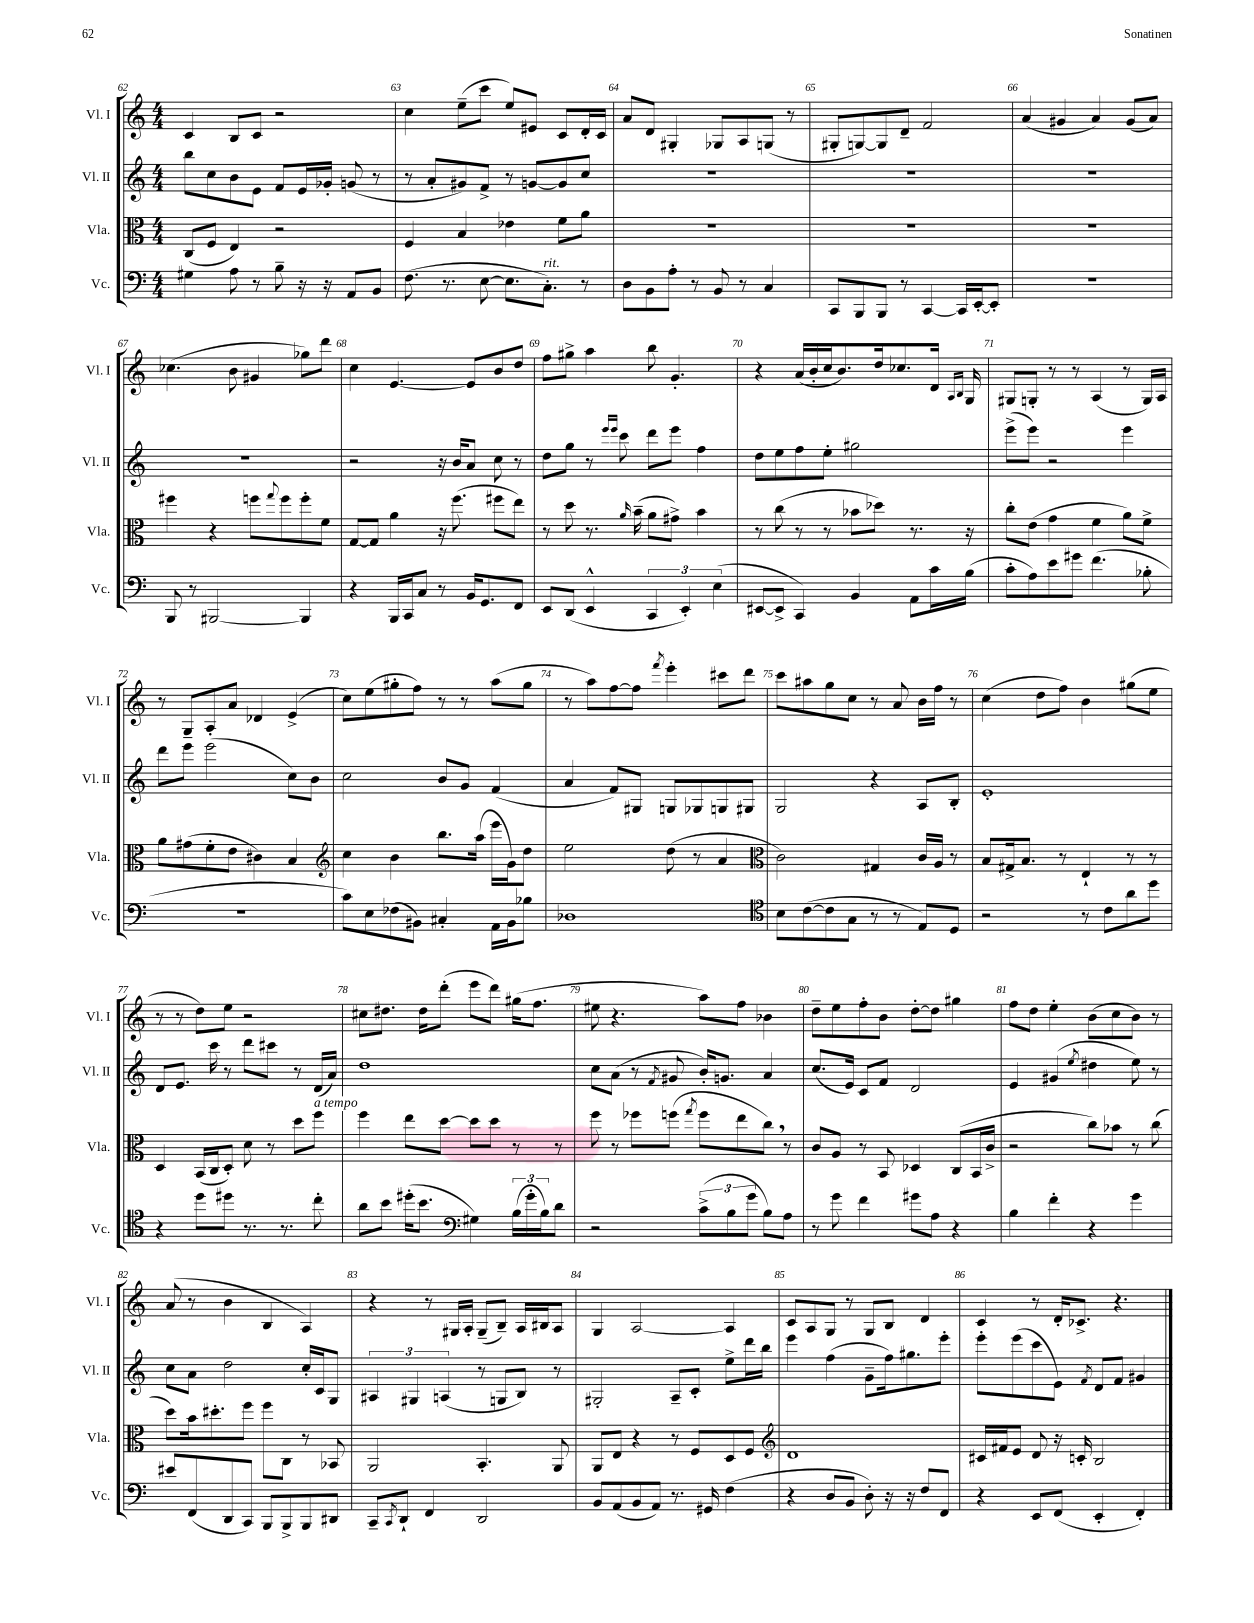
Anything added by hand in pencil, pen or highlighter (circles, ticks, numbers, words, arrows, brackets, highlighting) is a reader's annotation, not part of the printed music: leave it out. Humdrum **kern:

**kern	**kern	**kern	**kern
*part4	*part3	*part2	*part1
*staff4	*staff3	*staff2	*staff1
*I"Vc.	*I"Vla.	*I"Vl. II	*I"Vl. I
*I'Vc.	*I'Vla.	*I'Vl. II	*I'Vl. I
*clefF4	*clefC3	*clefG2	*clefG2
*k[]	*k[]	*k[]	*k[]
*M4/4	*M4/4	*M4/4	*M4/4
=62	=62	=62	=62
4G#X\	(8C/L	8bb\L	4c/
.	8F/J	8cc\	.
8A\	4E/)	8b\	8B/L
8r	.	8e\J	8c/J
8B~\	2r	8f/L	2r
16r	.	16e/L	.
16r	.	16g-X'/JJ	.
8AA/L	.	(8gn/	.
8BB/J	.	8r	.
=63	=63	=63	=63
(8.F\	4F/	8r	4cc\
.	.	8a'/L	.
8.r	.	.	.
.	4B/	8g#X/)	(8ee~\L
[8E\	.	8f^/J	8ccc\J
8.E\L]	4e-X\	8r	8ee/L)
.	.	[8gn/L	8e#X/J
!LO:TX:a:i:t=rit.	!	!	!
8.C'\J)	.	.	.
.	8f\L	8g/]	8c/L
8r	8a\J	8cc/J	16d'/L
.	.	.	16c/JJ
=64	=64	=64	=64
8D\L	1r	1r	8a/L
8BB\	.	.	8d/J
8A'\J	.	.	4G#X'/
8r	.	.	.
8BB/	.	.	8G-X/L
8r	.	.	8A/
4C/	.	.	(8Gn/J
.	.	.	8r
=65	=65	=65	=65
8CC/L	1r	1r	8G#X'/L
8BBB/	.	.	[8Gn/)
8BBB/J	.	.	8G/]
8r	.	.	8d~/J
[4CC/	.	.	2f/
16CC/LL]	.	.	.
[16EE'/J	.	.	.
8EE'/J]	.	.	.
=66	=66	=66	=66
1r	1r	1r	(4a/
.	.	.	4g#X/
.	.	.	4a/)
.	.	.	(8g#/L
.	.	.	8a/J)
!!LO:LB:g=z
=67	=67	=67	=67
8BBB/	4ff#X\	1r	(4.cc-X\
8r	.	.	.
[2BBB#X/	4r	.	.
.	.	.	8b\
.	8ffn\L	.	4g#X/
.	8qqgg/	.	.
.	8ff\	.	.
4BBB#/]	8ff'\	.	8gg-X\L)
.	8f\J	.	8ddd\J
=68	=68	=68	=68
4r	[8G/L	2r	4cc\
.	8G/J]	.	.
16BBB/LL	4a\	.	[4.e/
16CC/J	.	.	.
8C/J	.	.	.
8r	16r	16r	.
.	(8.ff\	16b/KL	.
16BB/KL	.	8a/J	8e/L]
8.GG/	.	.	.
.	8ff#X\L	8cc\	8b/
8FF/J	8ee\J)	8r	8dd/J
=69	=69	=69	=69
8EE/L	8r	8dd\L	8ff\L
(8DD/J	8dd\	8gg\J	8gg#X^\J
4EE^^/	8.r	8r	4aa\
.	.	16qqeee/LL	.
.	.	16qqeee/JJ	.
.	.	8ccc\	.
.	16qqa/	.	.
.	(16b~\	.	.
6CC/	8a\L	8ddd\L	8bb\
.	8g#X^\J)	8eee\J	4.g'/
6EE'/)	.	.	.
.	4b\	4ff\	.
(6E\	.	.	.
=70	=70	=70	=70
[8EE#X/L	8r	8dd\L	4r
8EE#^/J]	(8cc\	8ee\	.
4CC/)	8r	8ff\	(16a/LL
.	.	.	16b'/
.	8r	8ee'\J	16cc/J
.	.	.	8.b/)
4BB/	8b-X\L	2gg#X\	.
.	8dd-X\J)	.	16dd/k
.	.	.	8.cc-X/
8AA\L	8.r	.	.
16c\L	.	.	16d/Jk
.	.	.	16qqA/LL
.	.	.	16qqB/JJ
(16B\JJ	16r	.	16G/
=71	=71	=71	=71
8c'\L	8cc'\L	(8eee^\L	8G#X/L
8A\)	(8e\J	8eee\J)	8Gn'/J
8e\	4g\	2r	8r
8g#X\J	.	.	8r
(4.f\	4f\	.	(4A/
.	8a\L)	4eee\	8r
8B-X'\	8f^\J	.	16G/LL)
.	.	.	16A/JJ
!!LO:LB:g=z
=72	=72	=72	=72
1r	8a\L	8ddd\L	8r
.	(8g#X\	8eee\J	8G~/L
.	8f'\	(2eee\	8A'/
.	8e\J	.	8a/J
.	4c#X\)	.	4d-X/
.	4B/	8cc\L)	(4e^/
.	.	8b\J	.
=73	=73	=73	=73
*	*clefG2	*	*
8c\L)	4cc\	2cc\	8cc\L)
8E\	.	.	(8ee\
(8F-X\	4b\	.	8gg#X'\
8BB#X\J)	.	.	8ff\J)
4C#X'/	8.bb\L	8b/L	8r
.	.	8g/J	8r
.	(16aa\Jk	.	.
16AA\LL	16eee\LL	(4f/	(8aa\L
16BB#\J	16g\J)	.	.
8B-X\J	8dd\J	.	8gg#\J
=74	=74	=74	=74
1D-X	2ee\	4a/	8r
.	.	.	8aa\L)
.	.	8f/L)	[8ff\
.	.	8G#X/J	8ff\J]
.	.	.	8qfff/
.	(8dd\	8Gn/L	4eee'\
.	8r	8G-X/	.
.	4a/	8Gn/	8ccc#X\L
.	.	8G#X/J	8ddd\J
=75	=75	=75	=75
*clefC4	*clefC3	*	*
8B\L	2c\)	2G/	8ccc\L
([8c\	.	.	8aa#X\
8c\]	.	.	8gg\
8G\J	.	.	8cc\J
8r	4G#X/	4r	8r
8r	.	.	8a/
8E/L)	16c/LL	8A/L	16b\LL
.	16A/JJ	.	16ff\JJ
8D/J	8r	8B'/J	8r
=76	=76	=76	=76
2r	8B/L	1e'	(4cc\
.	16G#X^/k	.	.
.	8.B/J	.	.
.	.	.	8dd\L
.	8r	.	8ff\J)
8r	4E`/	.	4b\
8c\L	.	.	.
8a\	8r	.	(8gg#X\L
8dd\J	8r	.	8ee\J
!!LO:LB:g=z
=77	=77	=77	=77
4r	4D/	8d/L	8r
.	.	8.e/J	8r
8dd\L	(16BB/LL	.	8dd\L)
.	16C/J	16ccc\	.
8dd#X\J	8D'/J)	8r	8ee\J
8.r	8d\	8ddd\L	2r
.	8r	8ccc#X\J	.
8.r	.	.	.
.	8dd\L	8r	.
!	!LO:TX:a:i:t=a tempo	!	!
8cc'\	8ff\J	(16d/LL	.
.	.	16a/JJ)	.
=78	=78	=78	=78
8a\L	4ff\	1dd	8cc#X\L
8b\J	.	.	8.dd#X\J
(16dd#X'\KL	8ee\L	.	.
8.b\J	.	.	16dd#\KL
.	[8dd\J	.	(8ddd'\J
*clefF4	*	*	*
4G#X\)	8dd\L]	.	8eee\L
.	8dd\J	.	8ddd\J)
(24B\LL	8r	.	(16gg#X\KL
24g'\	.	.	.
.	.	.	8.ff\J
24B\J)	.	.	.
8d\J	8r	.	.
=79	=79	=79	=79
2r	8ff\	8cc\L	8ee#X\
.	8r	(8a\J	4.r
.	8ff-X\L	8r	.
.	.	8qf/	.
.	(8ffn\J	8g#X/	.
.	8qgg/	.	.
(12c^\L	8ff\L	16b'/KL)	8aa\L)
.	.	8.gn/J	.
12B\	.	.	.
.	8ee\	.	8ff\J
12g\J	.	.	.
8B\L)	8cc,\J)	4a/	4b-X\
8A\J	8r	.	.
=80	=80	=80	=80
8r	8c/L	(8.cc/L	8dd~\L
8g\	8A/J	.	8ee\
.	.	16e/Jk)	.
4f\	8r	8c/L	8ff'\
.	8BB/	8f/J	8b\J
8g#X\L	4D-X/	2d/	[8dd'\L
8A\J	.	.	8dd\J]
4r	(8C/L	.	4gg#X\
.	16BB/L	.	.
.	16c^/JJ	.	.
=81	=81	=81	=81
4B\	2r	4e/	8ff\L
.	.	.	8dd\J
4f'\	.	(4g#X/	4ee'\
.	.	8qee/	.
4r	8cc\L)	4dd#X\	(8b\L
.	8b-X\J	.	8cc\
4g\	8r	8ee\)	8b\J)
.	(8cc\	8r	8r
!!LO:LB:g=z
=82	=82	=82	=82
8e#X/L	8dd\L)	8cc\L	(8a/
(8FF/	16b\k	8a\J	8r
.	8.dd#X'\	.	.
8DD/	.	2dd\	4b\
8CC/J)	8ff\J	.	.
8BBB/L	8ff\L	.	4B/
8BBB^/	8C\J	.	.
8BBB/	8r	16cc'/LL	4A/)
.	.	16c/J	.
8DD#X/J	8BB-X/	8G/J	.
=83	=83	=83	=83
8CC~/L	2AA/	6A#X/	4r
8qCC/	.	.	.
8DD`/J	.	.	.
.	.	6G#X/	.
4FF/	.	.	8r
.	.	(6An/	.
.	.	.	16G#X/LL
.	.	.	16A'/JJ
2DD/	4.BB'/	8r	(8G#~/L
.	.	8Gn/L	8B~/J)
.	.	8B/J)	16A/LL
.	.	.	16B#X/J
.	8AA/	8r	8A/J
=84	=84	=84	=84
8BB/L	8AA/L	2G#X'/	4G/
(8AA/	8E/J	.	.
8BB/	4r	.	[2A/
8AA/J)	.	.	.
8.r	8r	8A~/L	.
.	8F/L	8c'/J	.
16GG#X/	.	.	.
(4F\	8D/	8ee^\L	4A/]
.	8F/J	16ddd\L	.
.	.	16bb\JJ	.
=85	=85	=85	=85
*	*clefG2	*	*
4r	1d	4eee\	8c/L
.	.	.	8A/
8D/L	.	(4ff\	8G/J
8BB/J	.	.	8r
8D'\)	.	8g~\L	8G/L
16r	.	16ff\k)	8B/J
16r	.	8.gg#X\	.
8F/L	.	.	4d/
8FF/J	.	8eee'\J	.
=86	=86	=86	=86
4r	16c#X/LL	8eee'\L	4c/
.	16f#X/J	.	.
.	8e/J	(8eee\	.
8EE/L	8d/	8ccc\	8r
(8FF/J	16r	8e\J)	16d'/KL
.	16cn'/	.	8.c-X^/J
.	.	8qf/	.
4EE'/	2B/	8d/L	.
.	.	8f/J	4.r
4FF'/)	.	4g#X/	.
==	==	==	==
*-	*-	*-	*-
